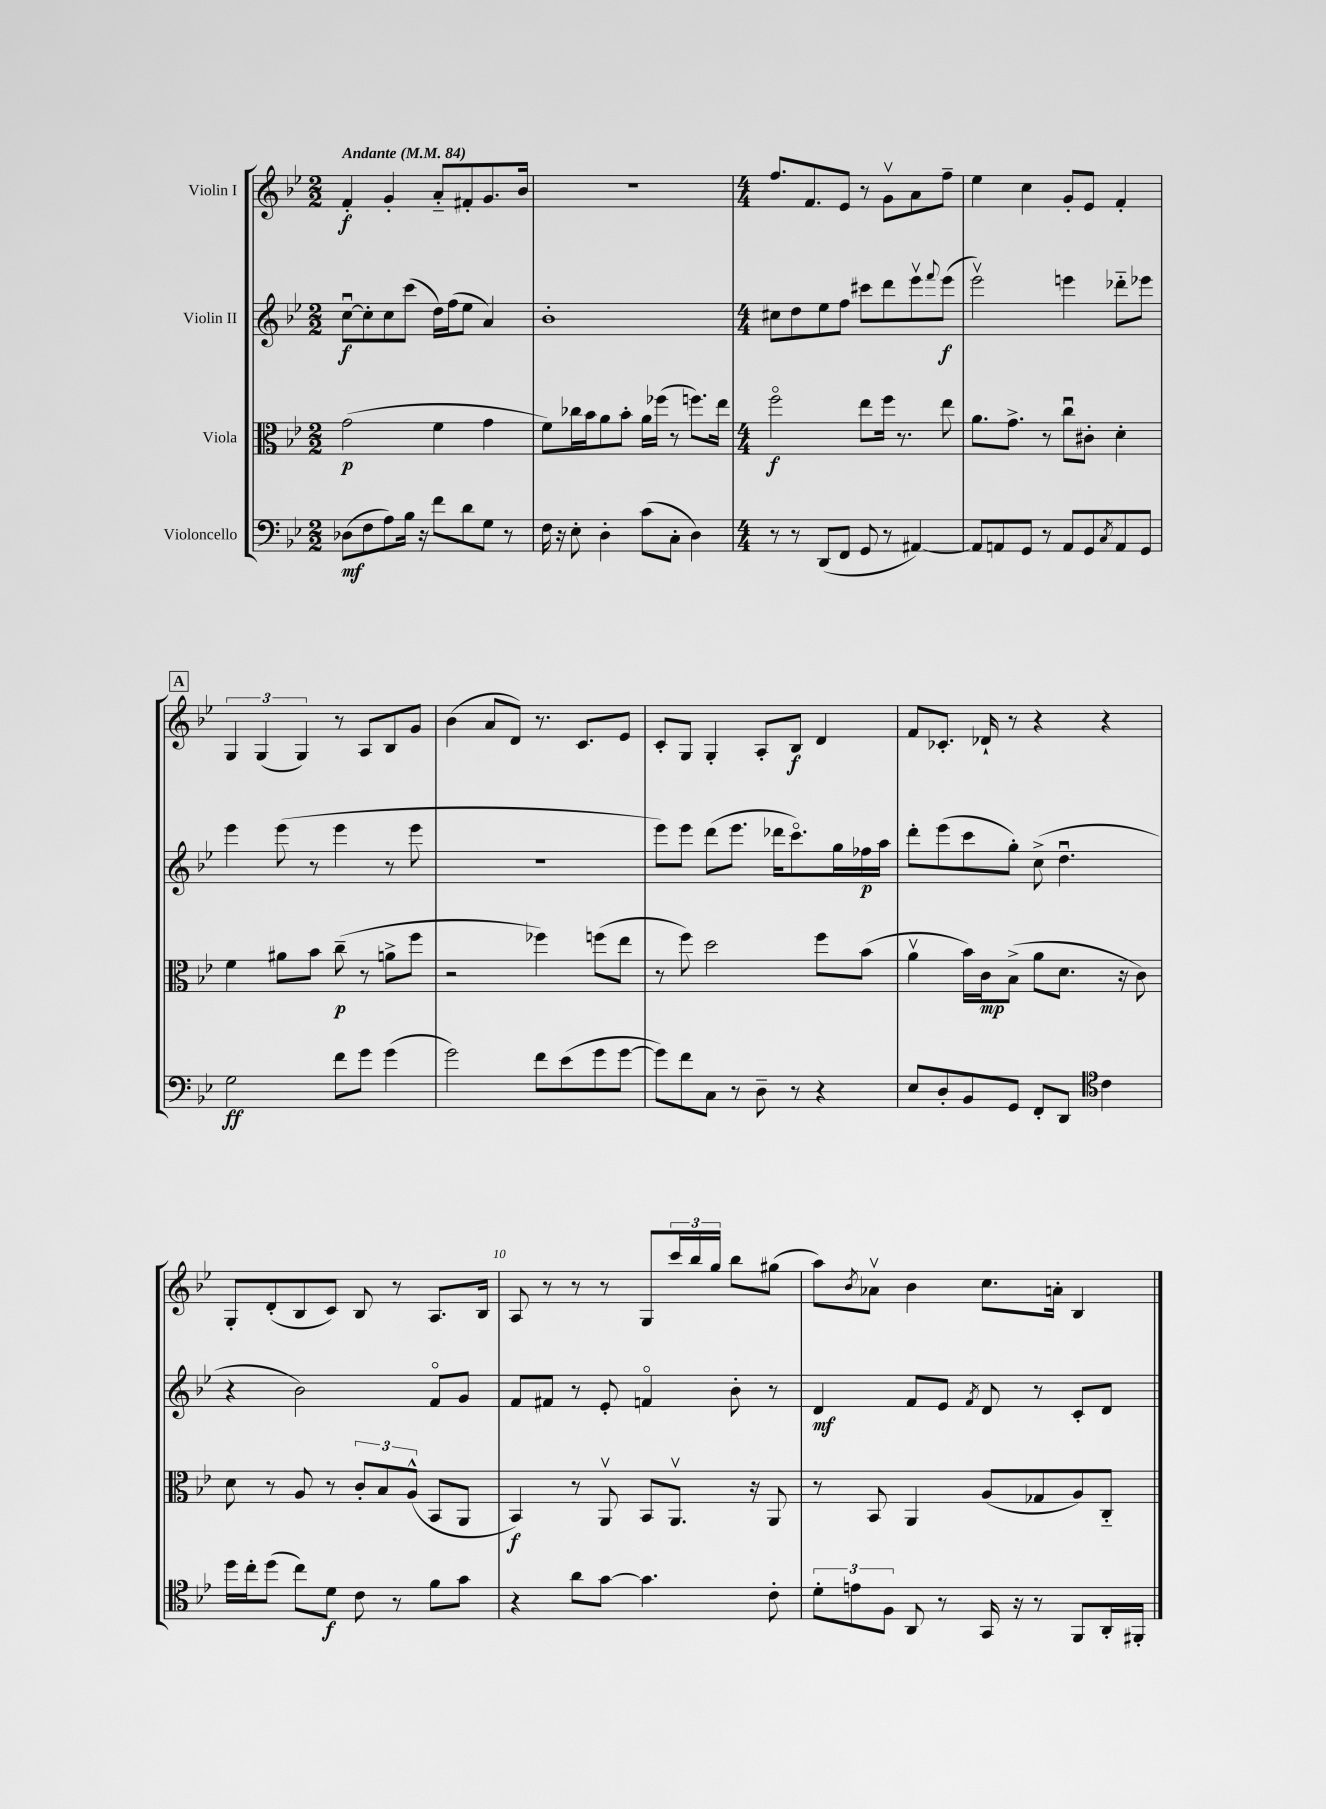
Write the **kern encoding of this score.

**kern	**dynam	**kern	**dynam	**kern	**dynam	**kern	**dynam
*part4	*part4	*part3	*part3	*part2	*part2	*part1	*part1
*staff4	*staff4	*staff3	*staff3	*staff2	*staff2	*staff1	*staff1
*I"Violoncello	*	*I"Viola	*	*I"Violin II	*	*I"Violin I	*
*clefF4	*	*clefC3	*	*clefG2	*	*clefG2	*
*k[b-e-]	*	*k[b-e-]	*	*k[b-e-]	*	*k[b-e-]	*
*M2/2	*	*M2/2	*	*M2/2	*	*M2/2	*
*MM84	*	*MM84	*	*MM84	*	*MM84	*
=1	=1	=1	=1	=1	=1	=1	=1
!	!	!	!	!	!	!LO:TX:a:B:t=Andante	!
(8D-X\L	mf	(2g\	p	[8ccu\L	f	4f'/	f
8F\	.	.	.	8cc'\]	.	.	.
8A\)	.	.	.	8cc\	.	4g'/	.
16B-\Jk	.	.	.	(8ccc\J	.	.	.
16r	.	.	.	.	.	.	.
8f\L	.	4f\	.	16dd\LL)	.	8a/L	.
.	.	.	.	(16ff\J	.	.	.
8d\	.	.	.	8ee-\J	.	8f#X'/	.
8G\J	.	4g\	.	4a/)	.	8.g/	.
8r	.	.	.	.	.	.	.
.	.	.	.	.	.	16b-/Jk	.
=2	=2	=2	=2	=2	=2	=2	=2
16F\	.	8f\L)	.	1b-'	.	1r	.
16r	.	.	.	.	.	.	.
8E-'\	.	16cc-X\L	.	.	.	.	.
.	.	16b-\J	.	.	.	.	.
4D'\	.	8a\	.	.	.	.	.
.	.	8b-'\J	.	.	.	.	.
(8c\L	.	16a\LL	.	.	.	.	.
.	.	(16ff-X\JJ	.	.	.	.	.
8C'\J	.	8r	.	.	.	.	.
4D\)	.	8.ffn\L)	.	.	.	.	.
.	.	16ee-\Jk	.	.	.	.	.
=3	=3	=3	=3	=3	=3	=3	=3
*M4/4	*	*M4/4	*	*M4/4	*	*M4/4	*
8r	.	2ff\	f	8cc#X\L	.	8.ff/L	.
8r	.	.	.	8dd\	.	.	.
.	.	.	.	.	.	8.f/	.
(8DD/L	.	.	.	8ee-\	.	.	.
8FF/J	.	.	.	8ff\J	.	8e-/J	.
8GG/	.	8ee-\L	.	8ccc#X\L	.	8r	.
8r	.	16ff\Jk	.	8ddd\	.	8gv\L	.
.	.	8.r	.	.	.	.	.
[4AA#X/)	.	.	.	8eee-v\	.	8a\	.
.	.	.	.	8qqfff/	.	.	.
.	.	8ee-\	.	(8eee-\J	f	8ff~\J	.
=4	=4	=4	=4	=4	=4	=4	=4
8AA#/L]	.	8.a\L	.	2eee-v\)	.	4ee-\	.
8AAn/	.	.	.	.	.	.	.
.	.	8.g^\J	.	.	.	.	.
8GG/J	.	.	.	.	.	4cc\	.
8r	.	8r	.	.	.	.	.
8AA/L	.	8ccu\L	.	4eeen\	.	8g'/L	.
8GG/	.	8c#X'\J	.	.	.	8e-/J	.
8qC/	.	.	.	.	.	.	.
8AA/	.	4d'\	.	8ddd-X\L	.	4f'/	.
8GG/J	.	.	.	8eee-X\J	.	.	.
!!LO:LB:g=z
!!LO:REH:place=s1:t=A
=5	=5	=5	=5	=5	=5	=5	=5
2G\	ff	4f\	.	4eee-\	.	6G/	.
.	.	.	.	.	.	(6G/	.
.	.	8a#X\L	.	(8eee-\	.	.	.
.	.	.	.	.	.	6G/)	.
.	.	8b-\J	.	8r	.	.	.
8f\L	.	(8cc~\	p	4eee-\	.	8r	.
8g\J	.	8r	.	.	.	8A/L	.
(4g\	.	8an^\L	.	8r	.	8B-/	.
.	.	8ff\J	.	8eee-\	.	8g/J	.
=6	=6	=6	=6	=6	=6	=6	=6
2g\)	.	2r	.	1r	.	(4b-\	.
.	.	.	.	.	.	8a/L	.
.	.	.	.	.	.	8d/J)	.
8f\L	.	4ff-X\)	.	.	.	8.r	.
(8e-\	.	.	.	.	.	.	.
.	.	.	.	.	.	8.c/L	.
8g\	.	(8ffn\L	.	.	.	.	.
[8g\J	.	8ee-\J	.	.	.	8e-/J	.
=7	=7	=7	=7	=7	=7	=7	=7
8g\L])	.	8r	.	8eee-\L)	.	8c'/L	.
8f\	.	8ff\)	.	8eee-\J	.	8G/J	.
8C\J	.	2dd\	.	(8ddd\L	.	4G'/	.
8r	.	.	.	8.eee-\J	.	.	.
8D~\	.	.	.	.	.	8A'/L	.
.	.	.	.	16ddd-X\KL	.	.	.
8r	.	.	.	8.ccc\)	.	8B-/J	f
4r	.	8ff\L	.	.	.	4d/	.
.	.	.	.	16gg\L	.	.	.
.	.	(8b-\J	.	16ff-X\	p	.	.
.	.	.	.	16aa\JJ	.	.	.
=8	=8	=8	=8	=8	=8	=8	=8
8E-/L	.	4av\	.	8ddd'\L	.	8f/L	.
8D'/	.	.	.	(8eee-\	.	8.c-X'/J	.
8BB-/	.	16b-\LL)	.	8ccc\	.	.	.
.	.	16c\J	mp	.	.	16d-X`/	.
8GG/J	.	(8B-^\J	.	8gg'\J)	.	8r	.
8FF'/L	.	8a\L	.	(8cc^\	.	4r	.
8DD/J	.	8.d\J	.	4.ddu\	.	.	.
4c\	.	.	.	.	.	4r	.
.	.	16r	.	.	.	.	.
.	.	8c\)	.	.	.	.	.
!!LO:LB:g=z
=9	=9	=9	=9	=9	=9	=9	=9
*clefC4	*	*	*	*	*	*	*
16dd\LL	.	8d\	.	4r	.	8G'/L	.
16cc'\J	.	.	.	.	.	.	.
(8dd\J	.	8r	.	.	.	(8d'/	.
8cc\L)	.	8A/	.	2b-\)	.	8B-/	.
8d\J	f	8r	.	.	.	8c/J)	.
8c\	.	12c'/L	.	.	.	8B-/	.
.	.	12B-/	.	.	.	.	.
8r	.	.	.	.	.	8r	.
.	.	(12A^^/J	.	.	.	.	.
8f\L	.	8BB-/L	.	8f/L	.	8.A/L	.
8g\J	.	8AA/J	.	8g/J	.	.	.
.	.	.	.	.	.	16B-/Jk	.
=10	=10	=10	=10	=10	=10	=10	=10
4r	.	4BB-/)	f	8f/L	.	8A/	.
.	.	.	.	8f#X/J	.	8r	.
8a\L	.	8r	.	8r	.	8r	.
[8g\J	.	8AAv/	.	8e-'/	.	8r	.
4.g\]	.	8BB-/L	.	4fn/	.	8G/L	.
.	.	8.AAv/J	.	.	.	24ccc/L	.
.	.	.	.	.	.	24bb-/	.
.	.	.	.	.	.	24gg/JJ	.
.	.	.	.	8b-'\	.	8bb-\L	.
.	.	16r	.	.	.	.	.
8c'\	.	8AA/	.	8r	.	(8gg#X\J	.
=11	=11	=11	=11	=11	=11	=11	=11
12d'\L	.	8r	.	4d/	mf	8aa\L)	.
12en\	.	.	.	.	.	.	.
.	.	.	.	.	.	8qb-/	.
.	.	8BB-/	.	.	.	8a-Xv\J	.
12F\J	.	.	.	.	.	.	.
8AA/	.	4AA/	.	8f/L	.	4b-\	.
8r	.	.	.	8e-/J	.	.	.
.	.	.	.	8qf/	.	.	.
16GG/	.	(8A/L	.	8d/	.	8.cc\L	.
16r	.	.	.	.	.	.	.
8r	.	8G-X/	.	8r	.	.	.
.	.	.	.	.	.	16an'\Jk	.
8FF/L	.	8A/)	.	8c'/L	.	4B-/	.
16AA'/L	.	8C/J	.	8d/J	.	.	.
16FF#X'/JJ	.	.	.	.	.	.	.
==	==	==	==	==	==	==	==
*-	*-	*-	*-	*-	*-	*-	*-
